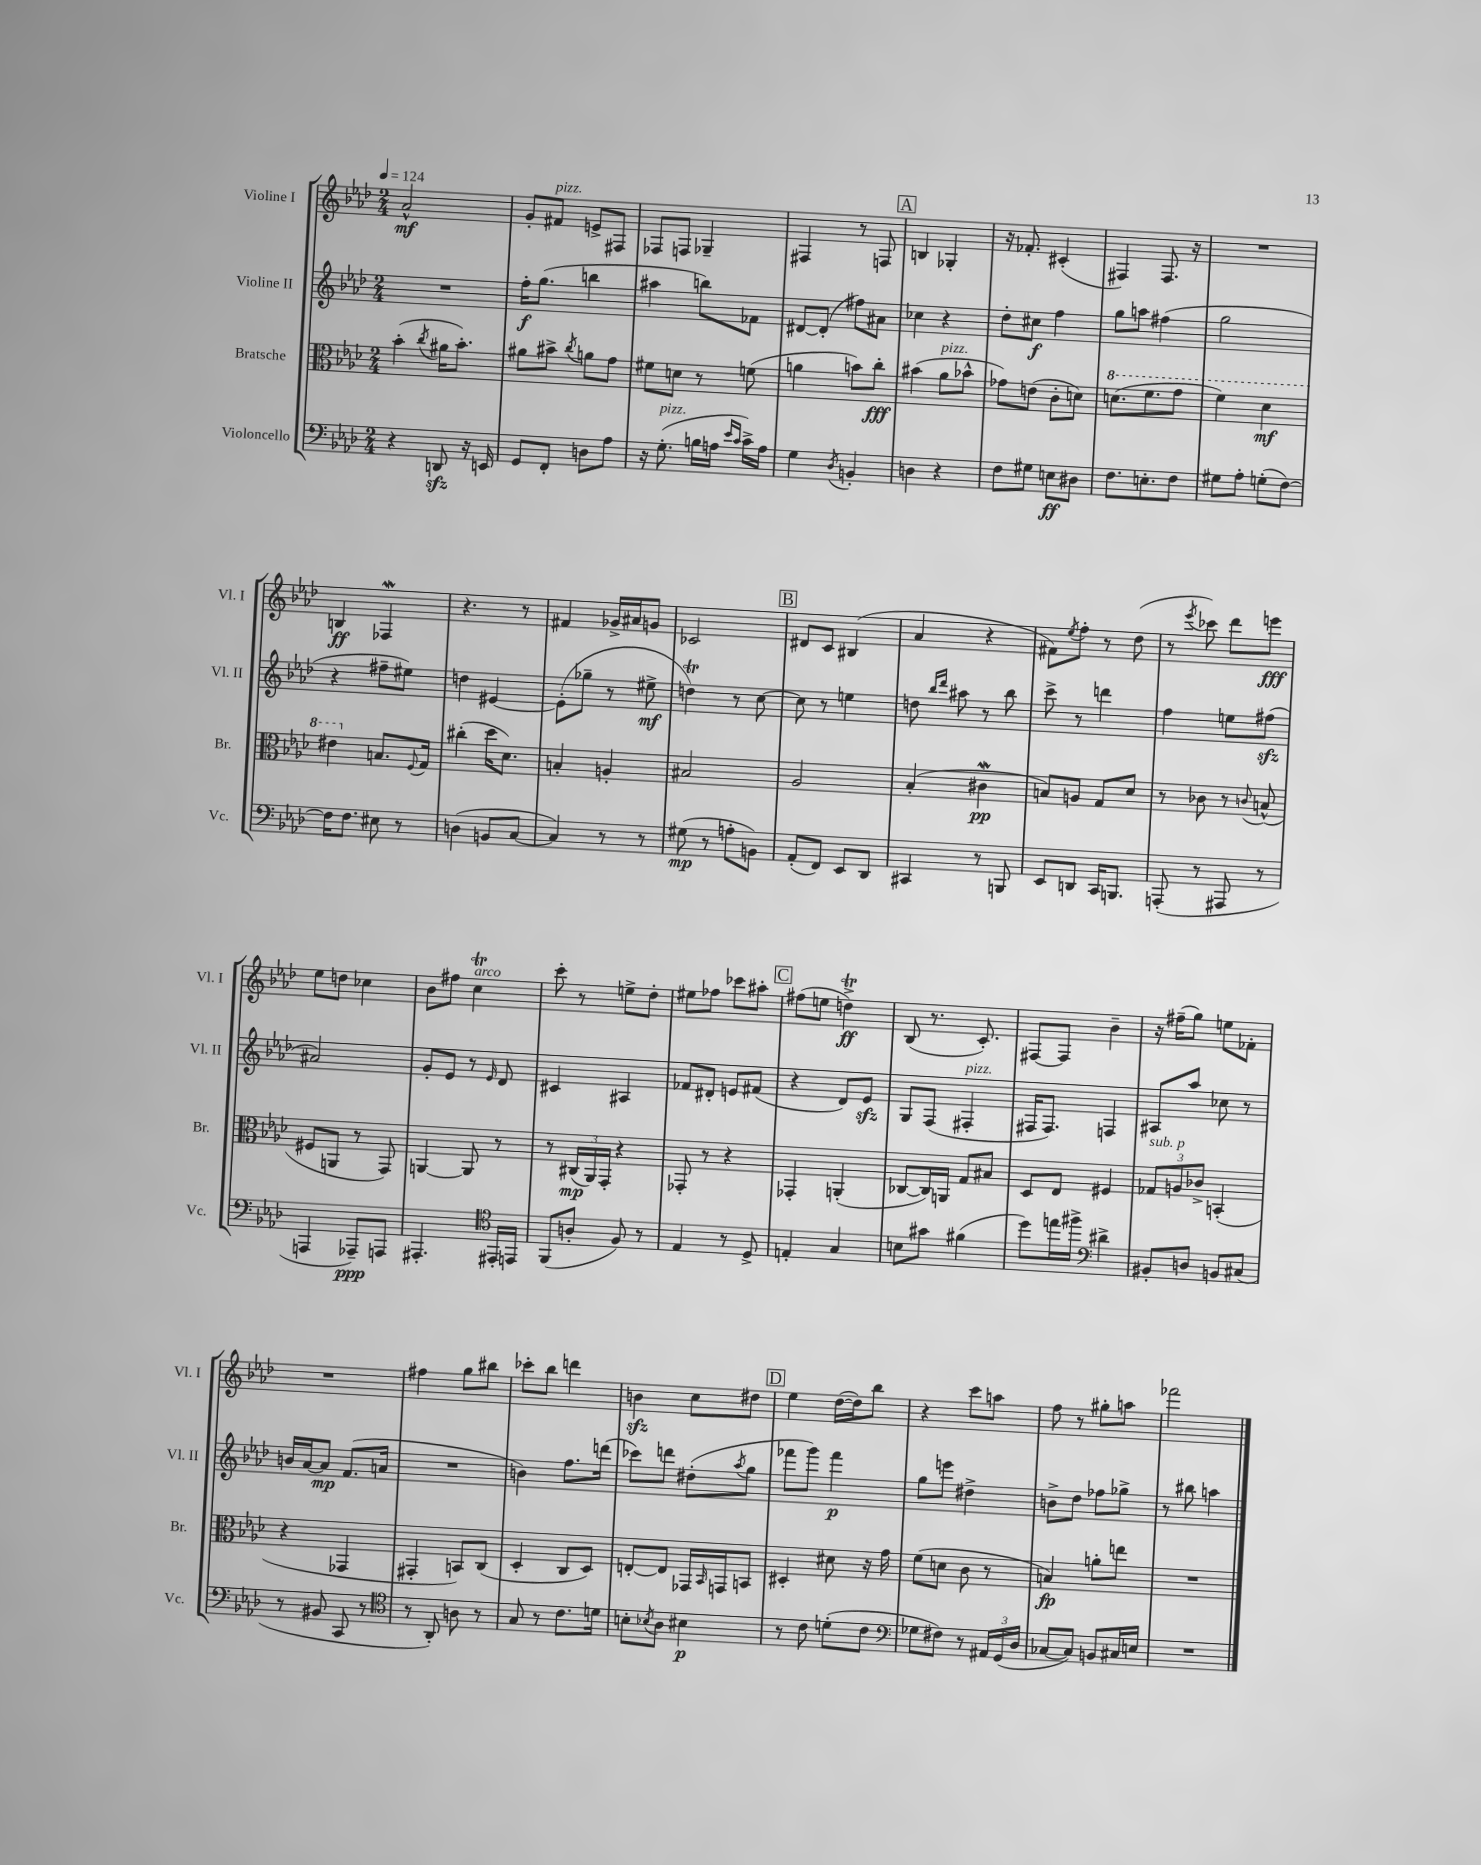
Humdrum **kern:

**kern	**dynam	**kern	**dynam	**kern	**dynam	**kern	**dynam
*part4	*part4	*part3	*part3	*part2	*part2	*part1	*part1
*staff4	*staff4	*staff3	*staff3	*staff2	*staff2	*staff1	*staff1
*I"Violoncello	*	*I"Bratsche	*	*I"Violine II	*	*I"Violine I	*
*I'Vc.	*	*I'Br.	*	*I'Vl. II	*	*I'Vl. I	*
*clefF4	*	*clefC3	*	*clefG2	*	*clefG2	*
*k[b-e-a-d-]	*	*k[b-e-a-d-]	*	*k[b-e-a-d-]	*	*k[b-e-a-d-]	*
*M2/4	*	*M2/4	*	*M2/4	*	*M2/4	*
*MM124	*	*MM124	*	*MM124	*	*MM124	*
=1	=1	=1	=1	=1	=1	=1	=1
4r	.	(4b-'\	.	2r	.	2a-^^/	mf
.	.	8qcc/	.	.	.	.	.
8DDnzz/	.	16a#X\KL	.	.	.	.	.
.	.	8.b-'\J)	.	.	.	.	.
16r	.	.	.	.	.	.	.
16EEn/	.	.	.	.	.	.	.
=2	=2	=2	=2	=2	=2	=2	=2
8GG/L	.	8a#X\L	.	16ff'\KL	f	8g'/L	.
.	.	.	.	(8.gg\J	.	.	.
!	!	!	!	!	!	!LO:TX:a:i:t=pizz.	!
8FF'/J	.	8b#X^\J	.	.	.	8f#X/J	.
.	.	8qcc/	.	.	.	.	.
8Dn\L	.	8an\L	.	4bbn\	.	8en^/L	.
8A-\J	.	8g\J	.	.	.	8F#X/J	.
=3	=3	=3	=3	=3	=3	=3	=3
16r	.	8f#X\L	.	4aa#X\	.	8F-X/L	.
!LO:TX:a:i:t=pizz.	!	!	!	!	!	!	!
(8.G'\	.	.	.	.	.	.	.
.	.	8dn\J	.	.	.	8Fn/J	.
16Bn\LL	.	8r	.	8bbn\L)	.	4G-X~/	.
16An\JJ	.	.	.	.	.	.	.
16qqe-/LL	.	.	.	.	.	.	.
16qqc/JJ	.	.	.	.	.	.	.
16c^\LL)	.	(8fn\	.	8f-X\J	.	.	.
16A\JJ	.	.	.	.	.	.	.
=4	=4	=4	=4	=4	=4	=4	=4
4G\	.	4an\	.	[8d#X/L	.	4F#X/	.
.	.	.	.	(8d#'/J]	.	.	.
8qD-/	.	.	.	.	.	.	.
4BBn'/	.	8bn\L)	.	8ff#X\L)	.	8r	.
.	.	8cc'\J	fff	8a#X\J	.	8Fn/	.
!!LO:REH:place=s1:t=A
=5	=5	=5	=5	=5	=5	=5	=5
4Dn\	.	(4b#X\	.	4cc-X\	.	4Bn/	.
!	!	!LO:TX:a:i:t=pizz.	!	!	!	!	!
4r	.	8a-\L	.	4r	.	4G-X'/	.
.	.	8b-X^^\J	.	.	.	.	.
=6	=6	=6	=6	=6	=6	=6	=6
8F\L	.	8g-X\L)	.	8dd-'\L	.	16r	.
.	.	.	.	.	.	8.f-X'/	.
8G#X\J	.	(8en\J	.	8cc#X\J	f	.	.
8En\L	ff	8c'\L	.	4ff\	.	(4c#X'/	.
8D#X\J	.	8dn\J)	.	.	.	.	.
=7	=7	=7	=7	=7	=7	=7	=7
*	*	*8va	*	*	*	*	*
8.F\L	.	(8.ddn\L	.	8gg\L	.	4F#X/)	.
.	.	.	.	8aan\J	.	.	.
8.En'\	.	8.ff\	.	.	.	.	.
.	.	.	.	(4ff#X\	.	8.F#/	.
8F\J	.	8gg\J	.	.	.	.	.
.	.	.	.	.	.	16r	.
=8	=8	=8	=8	=8	=8	=8	=8
8G#X\L	.	4ff\)	.	2gg\	.	2r	.
8A-'\J	.	.	.	.	.	.	.
(8Gn'\L	.	4dd-\	mf	.	.	.	.
[8F\J)	.	.	.	.	.	.	.
!!LO:LB:g=z
=9	=9	=9	=9	=9	=9	=9	=9
16F\KL]	.	4ee#X\	.	4r	.	4Bn/	ff
8.F\J	.	.	.	.	.	.	.
*	*	*X8va	*	*	*	*	*
8E#X\	.	8.Bn/L	.	8ff#X~\L	.	4F-Xw/	.
8r	.	.	.	8ee#X\J)	.	.	.
.	.	8qqF/	.	.	.	.	.
.	.	16G/Jk	.	.	.	.	.
=10	=10	=10	=10	=10	=10	=10	=10
(4Dn\	.	(4cc#X'\	.	4ddn\	.	4.r	.
8BBn/L	.	16dd-\KL	.	[4e#X/	.	.	.
.	.	8.d-\J)	.	.	.	.	.
[8C/J	.	.	.	.	.	8r	.
=11	=11	=11	=11	=11	=11	=11	=11
4C/])	.	4Bn'/	.	(8e#'\L]	.	4f#X/	.
.	.	.	.	8gg-X~\J	.	.	.
8r	.	4An'/	.	8r	.	16g-X^/LL	.
.	.	.	.	.	.	16a#X/J	.
8r	.	.	.	8ee#X^\	mf	8gn/J	.
=12	=12	=12	=12	=12	=12	=12	=12
(8G#X\	mp	2B#X/	.	4ddnt\)	.	2c-X/	.
8r	.	.	.	.	.	.	.
8An'\L	.	.	.	8r	.	.	.
8BBn\J)	.	.	.	[8cc\	.	.	.
!!LO:REH:place=s1:t=B
=13	=13	=13	=13	=13	=13	=13	=13
(8AA-'/L	.	2A-/	.	8cc\]	.	8d#X/L	.
8FF/J)	.	.	.	8r	.	8c/J	.
8EE-/L	.	.	.	4een\	.	(4B#X/	.
8DD-/J	.	.	.	.	.	.	.
=14	=14	=14	=14	=14	=14	=14	=14
4CC#X/	.	(4B-'/	.	8ddn\	.	4a-/	.
.	.	.	.	16qqbb-/LL	.	.	.
.	.	.	.	16qqddd-/JJ	.	.	.
.	.	.	.	8aa#X\	.	.	.
8r	.	4c#XW\	pp	8r	.	4r	.
8BBBn/	.	.	.	8bb-\	.	.	.
=15	=15	=15	=15	=15	=15	=15	=15
8EE-/L	.	8Bn/L)	.	8ccc^\	.	8f#X\L)	.
.	.	.	.	.	.	8qee-/	.
8DDn/J	.	8An/J	.	8r	.	8ff'\J	.
16CC/KL	.	8G/L	.	4dddn\	.	8r	.
8.BBBn/J	.	.	.	.	.	.	.
.	.	8d-/J	.	.	.	(8dd-\	.
=16	=16	=16	=16	=16	=16	=16	=16
(8AAAn'/	.	8r	.	4ff\	.	8r	.
.	.	.	.	.	.	8qeee-/	.
8r	.	8c-X\	.	.	.	8ccc-X\)	.
8AAA#X/	.	8r	.	8een\L	.	8ddd-\L	.
.	.	8qqcn/	.	.	.	.	.
8r	.	(8Bn^^/	.	(8ff#Xzz\J	.	8eeen\J	fff
!!LO:LB:g=z
=17	=17	=17	=17	=17	=17	=17	=17
4AAAn/	.	8F#X/L	.	2a#X/)	.	8ee-\L	.
.	.	8AAn/J	.	.	.	8ddn\J	.
8AAA-X~/L)	ppp	8r	.	.	.	4cc-X\	.
8AAAn/J	.	8GG/)	.	.	.	.	.
=18	=18	=18	=18	=18	=18	=18	=18
4.AAA#X'/	.	[4AAn/	.	8g'/L	.	8b-\L	.
.	.	.	.	8e-/J	.	8ff#X\J	.
!	!	!	!	!	!	!LO:TX:a:i:t=arco	!
.	.	8AA/]	.	8r	.	4cct\	.
*clefC4	*	*	*	*	*	*	*
.	.	.	.	16qqe-/	.	.	.
16EE#X'/LL	.	8r	.	8d-/	.	.	.
16EEn/JJ	.	.	.	.	.	.	.
=19	=19	=19	=19	=19	=19	=19	=19
(8FF/L	.	8r	.	4c#X/	.	8ccc'\	.
8An'/J	.	(24C#X/LL	mp	.	.	8r	.
.	.	24AA-/)	.	.	.	.	.
.	.	24GG'/JJ	.	.	.	.	.
8F/)	.	4r	.	4A#X/	.	8een^\L	.
8r	.	.	.	.	.	8dd-'\J	.
=20	=20	=20	=20	=20	=20	=20	=20
4E-/	.	8GG-X'/	.	8f-X/L	.	8ee#X\L	.
.	.	8r	.	8d#X'/J	.	8ff-X\J	.
8r	.	4r	.	8en/L	.	8ccc-X\L	.
8D-^/	.	.	.	(8f#X/J	.	8aa#X'\J	.
!!LO:REH:place=s1:t=C
=21	=21	=21	=21	=21	=21	=21	=21
4En'/	.	4GG-X'/	.	4r	.	(8ff#X\L	.
.	.	.	.	.	.	8een\J	.
4G/	.	(4AAn'/	.	8d-/L)	.	4ddnt^\)	ff
.	.	.	.	8e-zz/J	.	.	.
=22	=22	=22	=22	=22	=22	=22	=22
8Bn\L	.	[8C-X/L	.	8G/L	.	(8B-/	.
8g#X\J	.	16C-/L])	.	(8F/J	.	8.r	.
.	.	16AAn/JJ	.	.	.	.	.
!	!	!	!	!LO:TX:a:i:t=pizz.	!	!	!
(4f#X\	.	8G/L	.	4F#X'/	.	.	.
.	.	.	.	.	.	8.c'/)	.
.	.	8B#X/J	.	.	.	.	.
=23	=23	=23	=23	=23	=23	=23	=23
8dd-\L)	.	8D-/L	.	16F#X/KL	.	[8F#X/L	.
.	.	.	.	8.F#/J)	.	.	.
16een\L	.	8E-/J	.	.	.	8F#/J]	.
16ff#X^\JJ	.	.	.	.	.	.	.
*clefF4	*	*	*	*	*	*	*
4d#X^\	.	4F#X/	.	4Fn/	.	4b-~\	.
=24	=24	=24	=24	=24	=24	=24	=24
!	!	!LO:TX:a:i:t=sub. p	!	!	!	!	!
8BB#X'/L	.	12G-X/L	.	8A#X/L	.	16r	.
.	.	.	.	.	.	(16ff#X~\KL	.
.	.	12An/	.	.	.	.	.
8Dn/J	.	.	.	8aa-/J	.	8gg\J)	.
.	.	12c-X^/J	.	.	.	.	.
8BBn/L	.	(4BBn'/	.	8cc-X\	.	8een\L	.
(8C#X/J	.	.	.	8r	.	8f-X'\J	.
!!LO:LB:g=z
=25	=25	=25	=25	=25	=25	=25	=25
8r	.	4r	.	16bn/LL	.	2r	.
.	.	.	.	[16a-/J	.	.	.
8BB#X/	.	.	.	8a-/J]	mp	.	.
8CC/	.	4GG-X/	.	(8.f/L	.	.	.
8r	.	.	.	.	.	.	.
.	.	.	.	16an/Jk	.	.	.
=26	=26	=26	=26	=26	=26	=26	=26
*clefC4	*	*	*	*	*	*	*
8r	.	4GG#X'/	.	2r	.	4ff#X\	.
8AA-'/)	.	.	.	.	.	.	.
8An\	.	8BBn/L)	.	.	.	8gg\L	.
8r	.	(8C/J	.	.	.	8bb#X\J	.
=27	=27	=27	=27	=27	=27	=27	=27
8G/	.	4D-'/	.	4bn\)	.	8ccc-X'\L	.
8r	.	.	.	.	.	8bb-\J	.
8.c\L	.	8C/L	.	8.ff\L	.	4dddn\	.
.	.	8D-/J)	.	.	.	.	.
16dn\Jk	.	.	.	(16dddn\Jk	.	.	.
=28	=28	=28	=28	=28	=28	=28	=28
8Bn'\L	.	[8En'/L	.	8ccc-X\L)	.	4bnzz\	.
8qB-X/	.	.	.	.	.	.	.
8A-\J	.	8E/J]	.	8dddn\J	.	.	.
4B#X\	p	16GG-X/LL	.	(8dd#X'\L	.	8cc\L	.
.	.	16qqBB-/	.	.	.	.	.
.	.	16GGn/J	.	.	.	.	.
.	.	.	.	8qaa-/	.	.	.
.	.	8BBn/J	.	8gg\J	.	8dd#X\J	.
!!LO:REH:place=s1:t=D
=29	=29	=29	=29	=29	=29	=29	=29
8r	.	4D#X'/	.	8fff-X\L	.	4ee-\	.
8c\	.	.	.	8ggg\J)	.	.	.
(8dn'\L	.	8d#X\	.	4fff-\	p	([16dd-\LL	.
.	.	.	.	.	.	16dd-\J])	.
8c\J	.	16r	.	.	.	8bb-\J	.
.	.	16g\	.	.	.	.	.
=30	=30	=30	=30	=30	=30	=30	=30
*clefF4	*	*	*	*	*	*	*
8G-X\L	.	(8f\L	.	8gg\L	.	4r	.
8F#X\J)	.	8dn\J	.	8eeen\J	.	.	.
8r	.	8c\	.	4dd#X^\	.	8ccc\L	.
24AA#X/LL	.	8r	.	.	.	8aan\J	.
(24GG/	.	.	.	.	.	.	.
24D-/JJ	.	.	.	.	.	.	.
=31	=31	=31	=31	=31	=31	=31	=31
[8C-X/L	.	4Bn/)	fp	8bn^\L	.	8ff\	.
8C-/J])	.	.	.	8dd-\J	.	8r	.
8BBn/L	.	8an'\L	.	8ff-X\L	.	8gg#X'\L	.
16C#X/L	.	8een\J	.	8gg-X^\J	.	8aan\J	.
16En/JJ	.	.	.	.	.	.	.
=32	=32	=32	=32	=32	=32	=32	=32
2r	.	2r	.	8r	.	2fff-X\	.
.	.	.	.	8bb#X\	.	.	.
.	.	.	.	4aan\	.	.	.
==	==	==	==	==	==	==	==
*-	*-	*-	*-	*-	*-	*-	*-
